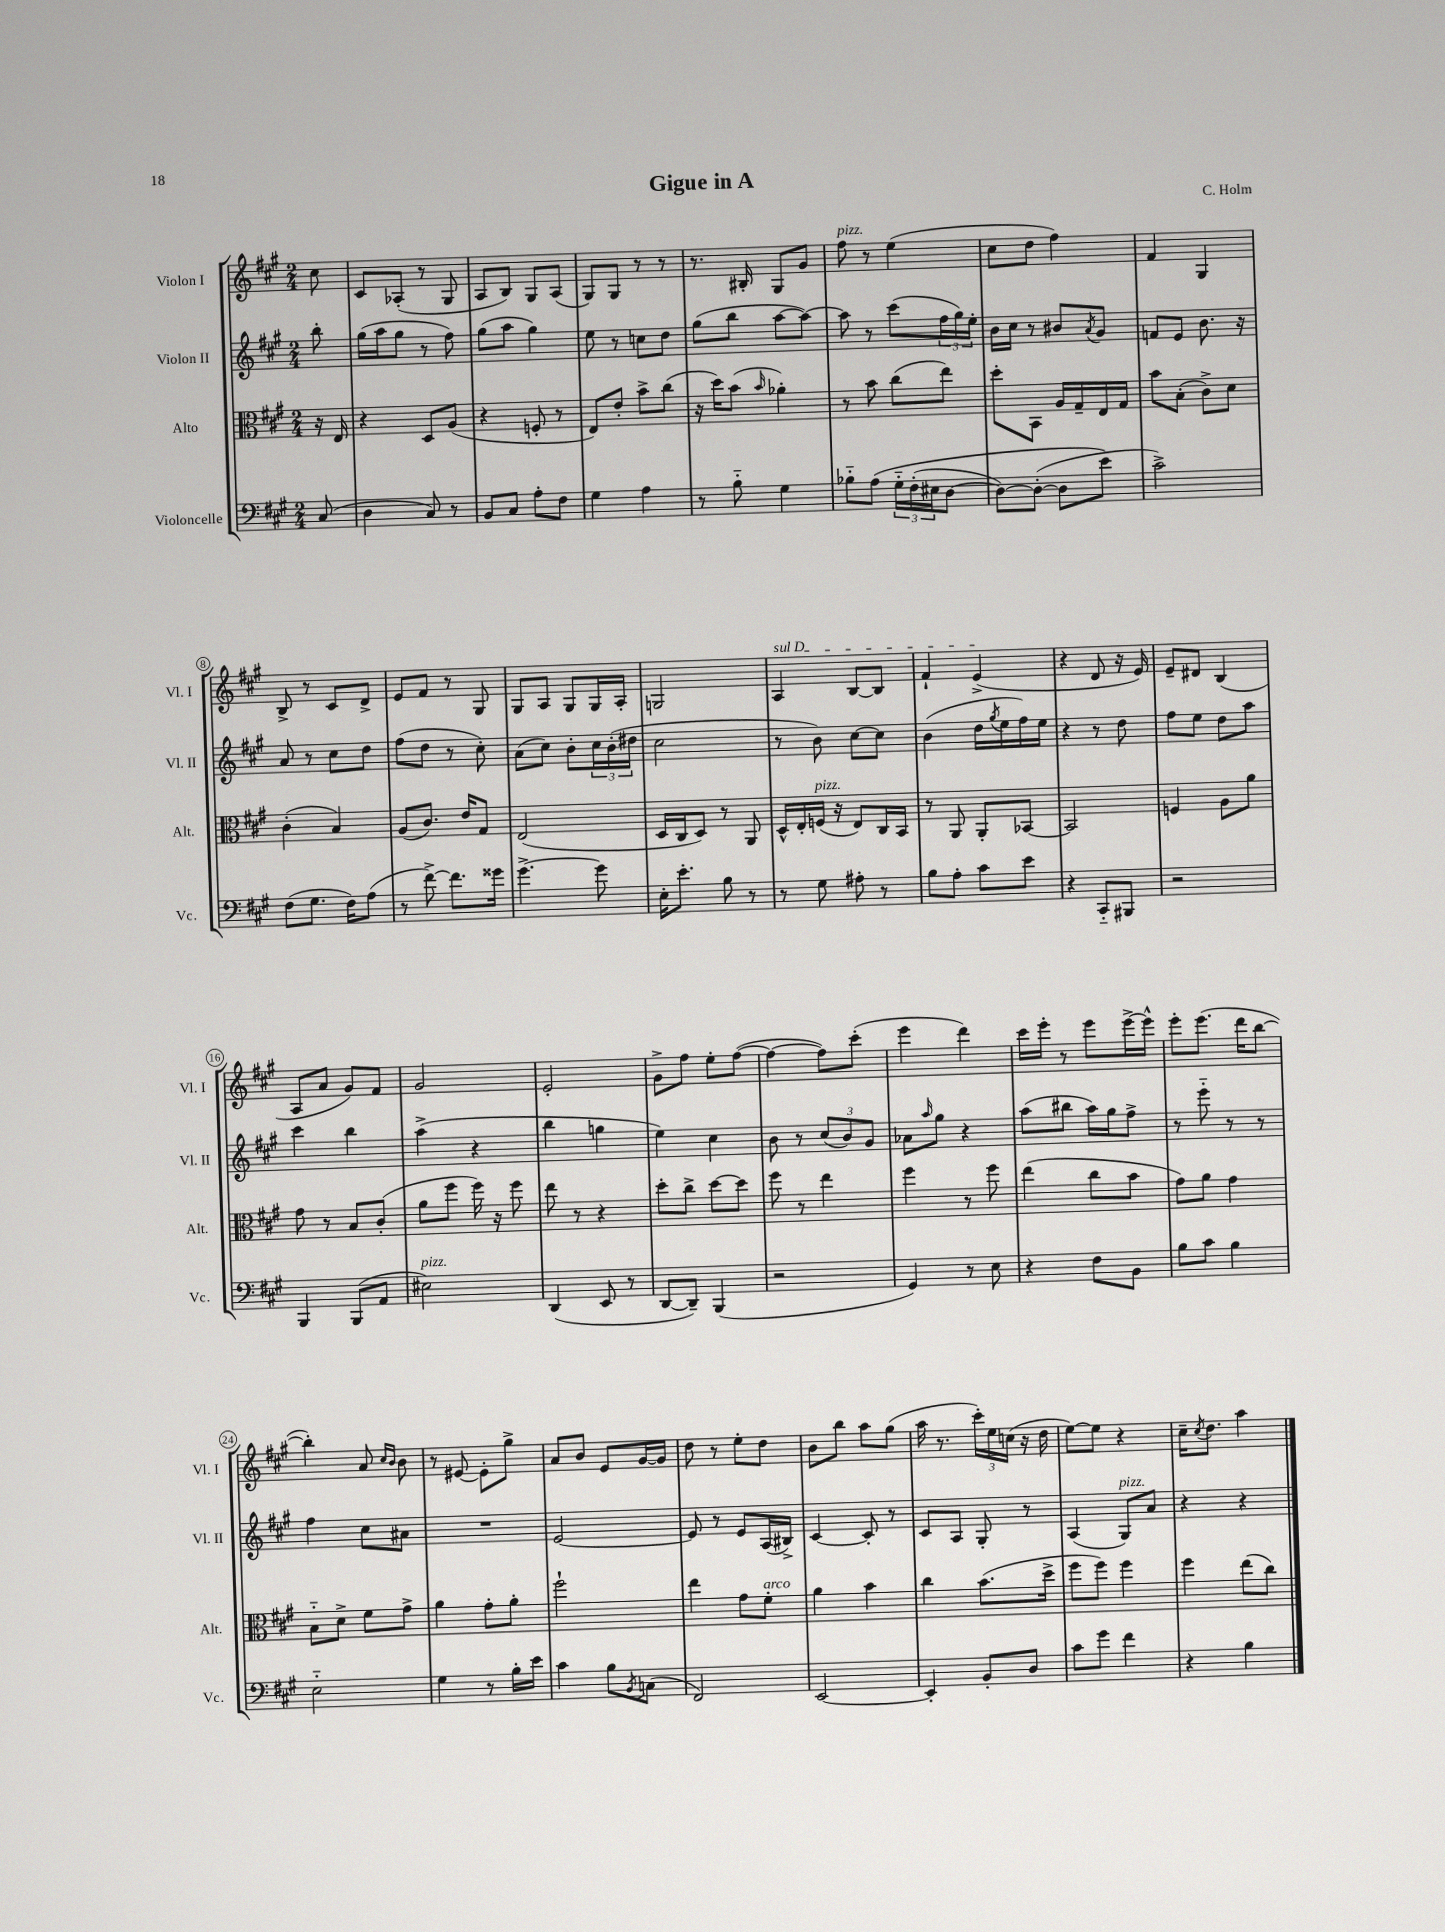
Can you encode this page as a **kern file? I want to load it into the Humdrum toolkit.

**kern	**kern	**kern	**kern
*staff4	*staff3	*staff2	*staff1
*clefF4	*clefC3	*clefG2	*clefG2
*k[f#c#g#]	*k[f#c#g#]	*k[f#c#g#]	*k[f#c#g#]
*M2/4	*M2/4	*M2/4	*M2/4
(8C#/	16r	8bb'\	8cc#\
.	16E/	.	.
=	=	=	=
4D\	4r	(16gg#\LL	8c#/L
.	.	16aa\J	.
.	.	8gg#\J	(8A-'/J
8C#/)	8D/L	8r	8r
8r	(8A/J	8ff#\)	8G#/
=	=	=	=
8BB/L	4r	(8gg#\L	8A/L
8C#/J	.	8aa\J	8B/J)
8A'\L	8F'/	4gg#\)	8G#/L
8F#\J	8r	.	(8A/J
=	=	=	=
4G#\	8E/L)	8ee\	8G#/L)
.	8e'/J	8r	8G#/J
4A\	8b^\L	8cc\L	8r
.	(8cc#\J	8dd\J	8r
=	=	=	=
8r	16r	(8gg#\L	8.r
.	16dd\LK)	.	.
8B'~\	(8b\J	8bb\J	.
.	.	.	16B#'/
.	16qqb/	.	.
4G#\	4a-'\)	[8aa\L	8G#/L
.	.	8aa\_J)	8g#/J
=	=	=	=
8B-'~\L	8r	8aa\]	8ff#\
&(8A\J	8b\	8r	8r
24G#'~\LL	(8cc#\L	(8ccc#\L	(4ee\
(24F#'\	.	.	.
24E#\J	.	.	.
[8D\J	8ee\J)	24ff#\L	.
.	.	24gg#\)	.
.	.	24ee'\JJ	.
=	=	=	=
8D\_L)	8dd'\L	16b\LL	8cc#\L
.	.	16cc#\JJ	.
(8D'\_J	8BB\J	8r	8dd\J
8D\]L	16A/LL	8b#/L	4ff#\)
.	16G#~/	.	.
.	.	8qa/	.
8e\J&)	16E/	8g#/J	.
.	16G#/JJ	.	.
=	=	=	=
2c#^\)	8b\L	8f/L	4f#/
.	(8B'\J	8e/J	.
.	8c#^\L)	8.b\	4G#/
.	8d\J	.	.
.	.	16r	.
=	=	=	=
(8F#\L	(4c#'\	8a/	8B^/
8.G#\J	.	8r	8r
.	4B/)	8cc#\L	8c#/L
16F#\LK)	.	.	.
(8A\J	.	8dd\J	8d^/J
=	=	=	=
8r	(8A/L	(8ff#\L	8e/L
[8f#^\)	8.c#/J)	8dd\J	8f#/J
8.f#\]L	.	8r	8r
.	16e/LK	.	.
.	8G#/J	8cc#'\)	8G#/
16g##\Jk	.	.	.
=	=	=	=
[4.g#^\	(2E/	(8a\L	8G#/L
.	.	8cc#\J)	8A/J
.	.	8b'\L	8G#/L
8g#\]	.	24cc#\L	16G#/L
.	.	(24b'\	.
.	.	.	16A'/JJ
.	.	24dd#\JJ	.
=	=	=	=
16E'\LK	16D/LL	2cc#\	2G/
8.e'\J	16C#/J	.	.
.	8D/J)	.	.
8B\	8r	.	.
8r	8AA/	.	.
=	=	=	=
8r	16D^^/LL	8r	4A/
.	16E'/	.	.
8G#\	(16F/JJ	8b\)	.
.	16r	.	.
8A#'\	8E/L)	[8cc#\L	[8B/L
8r	16C#/L	8cc#\]J	8B/]J
.	16BB/JJ	.	.
=	=	=	=
8B\L	8r	(4b\	4f#`/
8A'\J	8AA/	.	.
8c#\L	8AA'/L	16dd\LL	(4e^/
.	.	8qgg#/	.
.	.	16ee\	.
8e\J	[8BB-/J	16ff#\)	.
.	.	16ee\JJ	.
=	=	=	=
4r	2BB-/]	4r	4r
8CC#'~/L	.	8r	8d/
8BBB#/J	.	8dd\	16r
.	.	.	16e/)
=	=	=	=
2r	4F/	8ff#\L	8e~/L
.	.	8ee\J	8d#/J
.	8A\L	8dd\L	(4B/
.	8a\J	8aa\J	.
=	=	=	=
4BBB/	8g#\	4ccc#\	8A/L
.	8r	.	8a/J
(8BBB/L	8B/L	4bb\	8g#/L)
8AA/J	(8c#'/J	.	8f#/J
=	=	=	=
2E#\)	8a\L	(4aa^\	2g#/
.	8ff#\J	.	.
.	16ff#\)	4r	.
.	16r	.	.
.	8ff#\	.	.
=	=	=	=
(4DD/	8ee\	4bb\	2e'/
.	8r	.	.
8EE/	4r	4gg\	.
8r	.	.	.
=	=	=	=
[8DD/L	8dd'\L	4ee\)	8g#^\L
8DD~/]J)	8cc#^\J	.	8ff#\J
(4BBB/	[8dd\L	4cc#\	8ee'\L
.	8dd\]J	.	([8ff#\J
=	=	=	=
2r	8ff#\	8b\	4ff#\_
.	8r	8r	.
.	4ee\	(12cc#/L	8ff#\]L)
.	.	12b/)	.
.	.	.	(8ccc#'\J
.	.	12g#/J	.
=	=	=	=
4GG#/)	4ff#\	8a-\L	4eee\
.	.	16qqaa/	.
.	.	8gg#\J	.
8r	8r	4r	4ddd\)
8E\	8ff#\	.	.
=	=	=	=
4r	(4ee\	(8aa\L	16ccc#\LL
.	.	.	16eee'\JJ
.	.	8bb#\J	8r
8F#\L	8cc#\L	16aa\LL)	8eee\L
.	.	16gg#\J	.
8BB\J	8b\J	8ff#^\J	[16eee^\L
.	.	.	16eee^^\]JJ
=	=	=	=
8B\L	8g#\L)	8r	8eee'\L
8c#\J	8a\J	8eee'~\	(8.eee\J
4B\	4g#\	8r	.
.	.	.	16ddd\LK
.	.	8r	[8bb\J
=	=	=	=
2E'~\	8B'~\L	4ff#\	4bb'\])
.	8d^\J	.	.
.	8f#\L	8cc#\L	8a/
.	.	.	16qqcc#/LL
.	.	.	16qqb/JJ
.	8g#^\J	8a#\J	8b\
=	=	=	=
4G#\	4a\	2r	8r
.	.	.	[8e#/
8r	8g#'\L	.	8e#'\]L
16B'\LL	8a'\J	.	8gg#^\J
16e\JJ	.	.	.
=	=	=	=
4c#\	2ff#`\	[2e/	8a/L
.	.	.	8b/J
8B\L	.	.	8e/L
8qBB/	.	.	.
(8C\J	.	.	[16g#/L
.	.	.	16g#/]JJ
=	=	=	=
2FF#/)	4ee\	8e/]	8dd\
.	.	8r	8r
.	8g#\L	8e/L	8ee'\L
.	8f#'\J	(16A/L	8dd\J
.	.	16B#^/JJ)	.
=	=	=	=
[2EE/	4a\	[4c#/	8b\L
.	.	.	8bb\J
.	4b\	8c#'/]	8aa\L
.	.	8r	(8gg#\J
=	=	=	=
4EE'/]	4cc#\	8c#/L	16aa\
.	.	.	8.r
.	.	8A/J	.
8BB'/L	(8.b\L	8G#'/	24ccc#'\LL)
.	.	.	24ee\
.	.	.	(24cc\JJ
8D/J	.	8r	16r
.	16dd^\Jk	.	16dd\
=	=	=	=
8c#\L	8ff#\L	(4A/	[8ee\L)
8g#\J	8ff#\J)	.	8ee\]J
4f#\	4ff#\	8G#/L)	4r
.	.	8a/J	.
=	=	=	=
4r	4ff#\	4r	16cc#~\LK
.	.	.	8qcc#/
.	.	.	8.dd\J
4B\	(8ee\L	4r	4aa\
.	8cc#\J)	.	.
==	==	==	==
*-	*-	*-	*-
